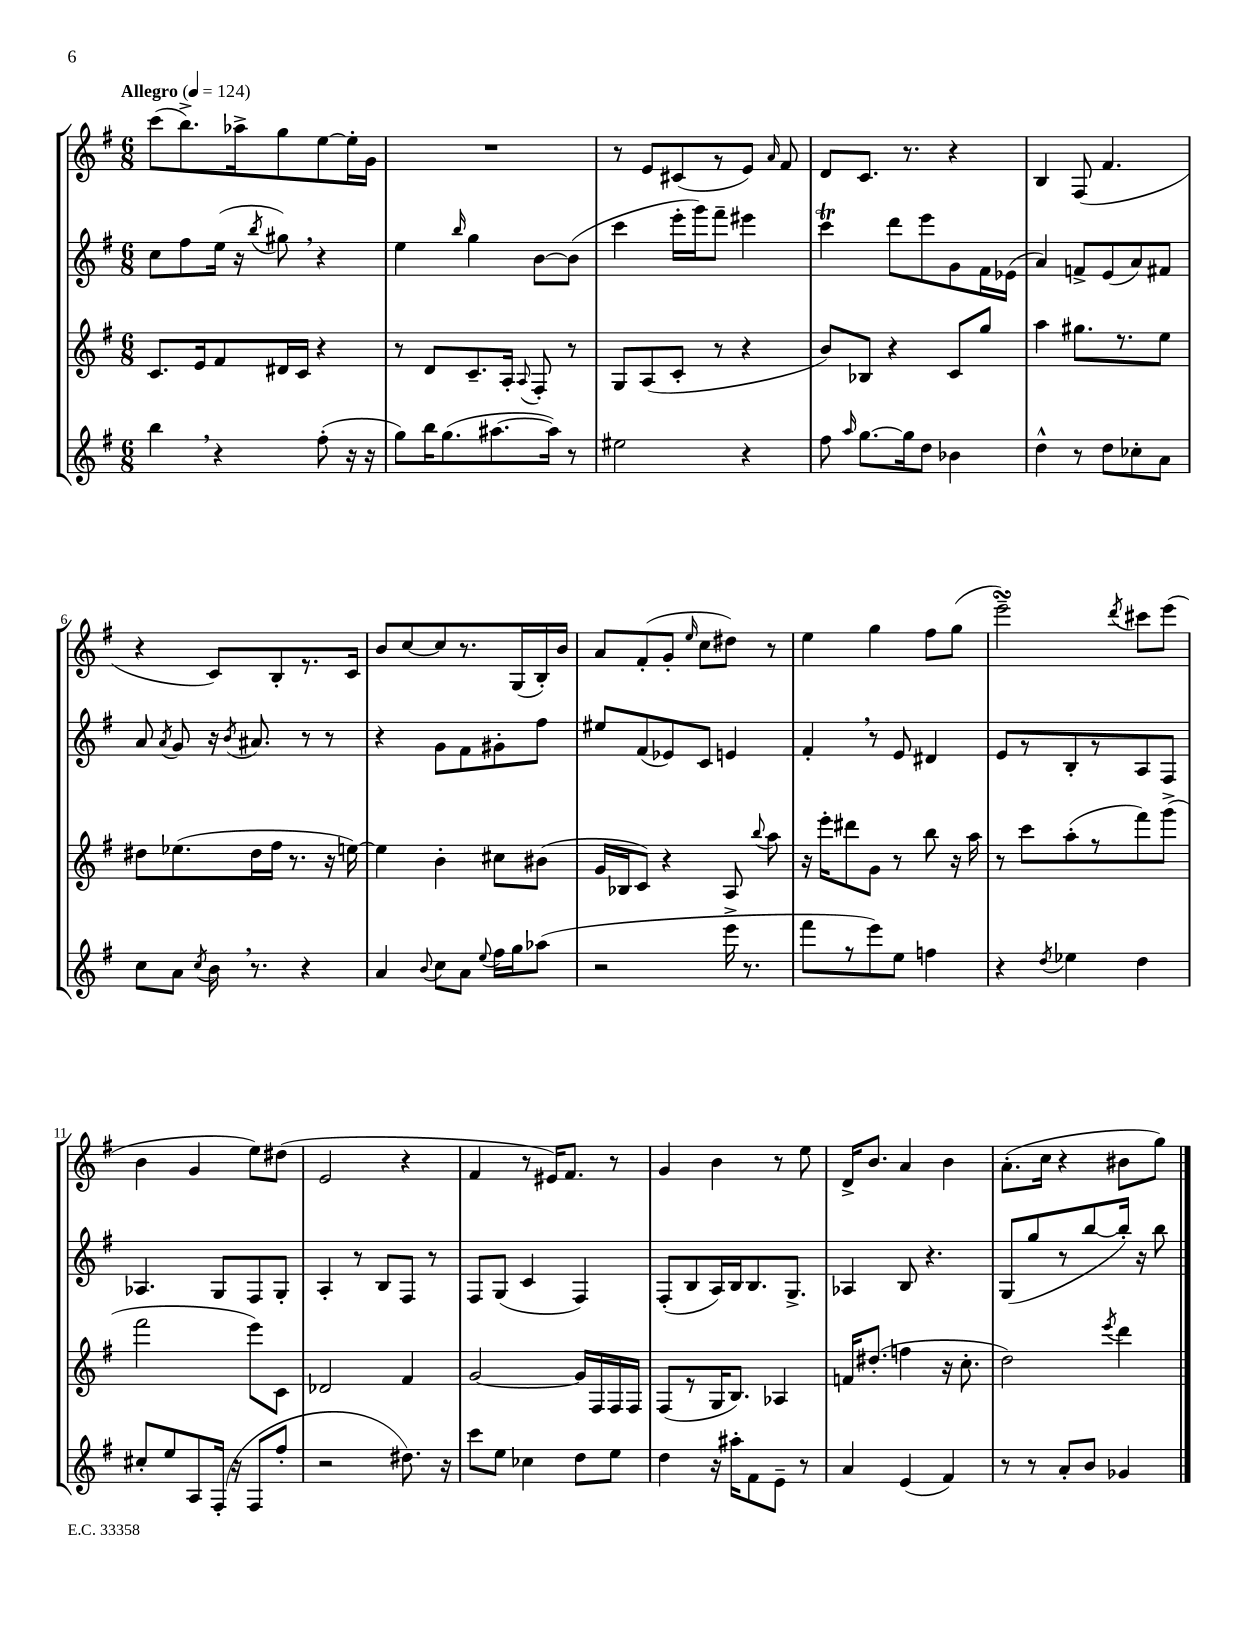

**kern	**kern	**kern	**kern
*part4	*part3	*part2	*part1
*staff4	*staff3	*staff2	*staff1
*clefG2	*clefG2	*clefG2	*clefG2
*k[f#]	*k[f#]	*k[f#]	*k[f#]
*M6/8	*M6/8	*M6/8	*M6/8
*MM124	*MM124	*MM124	*MM124
=1	=1	=1	=1
!	!	!	!LO:TX:a:B:t=Allegro
4bb,\	8.c/L	8cc\L	(8ccc\L
.	.	8ff#\	8.bb^\)
.	16e/k	.	.
4r	8f#/	(16ee\Jk	.
.	.	16r	16aa-X^\k
.	.	8qbb/	.
.	16d#X/L	8gg#X,\)	8gg\
.	16c/JJ	.	.
(8ff#'\	4r	4r	[8ee\
16r	.	.	16ee'\L]
16r	.	.	16g\JJ
=2	=2	=2	=2
8gg\L)	8r	4ee\	2.r
16bb\K	8d/L	.	.
(8.gg\	.	.	.
.	.	16qqbb/	.
.	8.c~/	4gg\	.
[8.aa#X\	.	.	.
.	16A'/Jk	.	.
.	8qqA/	.	.
.	8F#'/	[8b\L	.
16aa#\Jk])	.	.	.
8r	8r	(8b\J]	.
=3	=3	=3	=3
2ee#X\	8G/L	4ccc\	8r
.	(8A/	.	8e/L
.	8c'/J	16eee'\LL	(8c#X/
.	.	16ggg\J)	.
.	8r	8fff#~\J	8r
4r	4r	4eee#X\	8e/J)
.	.	.	16qqa/
.	.	.	8f#/
=4	=4	=4	=4
8ff#\	8b/L)	4cccT\	8d/L
16qqaa/	.	.	.
[8.gg\L	8B-X/J	.	8.c/J
.	4r	8ddd\L	.
16gg\k]	.	.	8.r
8dd\J	.	8eee\	.
4b-X\	8c/L	8g\	4r
.	8gg/J	16f#\L	.
.	.	(16e-X\JJ	.
=5	=5	=5	=5
4dd^^\	4aa\	4a/)	4B/
8r	8.gg#X\L	8fn^/L	(8F#/
8dd\L	.	(8e/	4.f#/
.	8.r	.	.
8cc-X'\	.	8a/)	.
8a\J	8ee\J	8f#X/J	.
!!LO:LB:g=z
=6	=6	=6	=6
8cc\L	8dd#X\L	8a/	4r
.	.	8qa/	.
8a\J	(8.ee-X\	8g/	.
8qcc/	.	.	.
16b,\	.	16r	8c/L)
.	.	8qb/	.
8.r	16dd#\L	8.a#X/	.
.	16ff#\JJ	.	8B'/
.	8.r	.	.
4r	.	8r	8.r
.	16r	8r	.
.	[16een\)	.	16c/Jk
=7	=7	=7	=7
4a/	4ee\]	4r	8b/L
.	.	.	[8cc/
8qqb/	.	.	.
8cc\L	4b'\	8g\L	8cc/]
8a\J	.	8f#\	8.r
8qqee/	.	.	.
16ff#\LL	8cc#X\L	8g#X'\	.
16gg\J	.	.	(16G/L
(8aa-X\J	(8b#X\J	8ff#\J	16B'/)
.	.	.	16b/JJ
=8	=8	=8	=8
2r	16g/LL	8ee#X/L	8a/L
.	16B-X/J	.	.
.	8c/J)	(8f#/	(8f#'/
.	4r	8e-X/)	8g'/J
.	.	.	16qqee/
.	.	8c/J	8cc\L
16eee^\	8A/	4en/	8dd#X\J)
8.r	.	.	.
.	8qqbb/	.	.
.	8aa\	.	8r
=9	=9	=9	=9
8fff#\L	16r	4f#',/	4ee\
.	16eee'\KL	.	.
8r	8ddd#X\	.	.
8eee\)	8g\J	8r	4gg\
8ee\J	8r	8e/	.
4ffn\	8bb\	4d#X/	8ff#\L
.	16r	.	(8gg\J
.	16aa\	.	.
=10	=10	=10	=10
4r	8r	8e/L	2eeesSSS~\)
.	8ccc\L	8r	.
8qdd/	.	.	.
4ee-X\	(8aa'\	8B'/	.
.	8r	8r	.
.	.	.	8qddd/
4dd\	8fff#\)	8A/	8ccc#X\L
.	(8ggg^\J	8F#/J	(8eee\J
!!LO:LB:g=z
=11	=11	=11	=11
8cc#X'/L	2fff#\	4.A-X/	4b\
8ee/	.	.	.
8A/	.	.	4g/
(16F#'/Jk	.	8G/L	.
16r	.	.	.
8F#/L	8eee\L)	8F#/	8ee\L)
8ff#'/J	8c\J	8G'/J	(8dd#X\J
=12	=12	=12	=12
2r	2d-X/	4A'/	2e/
.	.	8r	.
.	.	8B/L	.
8.dd#X\)	4f#/	8F#/J	4r
.	.	8r	.
16r	.	.	.
=13	=13	=13	=13
8ccc\L	[2g/	8F#/L	4f#/
8ee\J	.	(8G/J	.
4cc-X\	.	4c/	8r
.	.	.	16e#X/KL)
.	.	.	8.f#/J
8dd\L	16g/LL]	4F#/)	.
.	16F#/	.	.
8ee\J	16F#/	.	8r
.	16F#/JJ	.	.
=14	=14	=14	=14
4dd\	(8F#/L	(8F#'/L	4g/
.	8r	8B/	.
16r	16G/K	16A/L)	4b\
16aa#X'\KL	8.B/J)	16B/J	.
8f#\	.	8.B/	.
8e~\J	4A-X/	.	8r
.	.	8.G^/J	.
8r	.	.	8ee\
=15	=15	=15	=15
4a/	16fn/KL	4A-X/	16d^/KL
.	(8.dd#X'/J	.	8.b/J
(4e/	4ffn\	8B/	4a/
.	.	4.r	.
4f#/)	16r	.	4b\
.	8.cc'\	.	.
=16	=16	=16	=16
8r	2dd\)	(8G/L	(8.a'\L
8r	.	8gg/	.
.	.	.	16cc\Jk
8a'/L	.	8r	4r
8b/J	.	[8bb/	.
.	8qeee/	.	.
4g-X/	4ddd\	16bb'/Jk])	8b#X\L
.	.	16r	.
.	.	8bb\	8gg\J)
==	==	==	==
*-	*-	*-	*-
